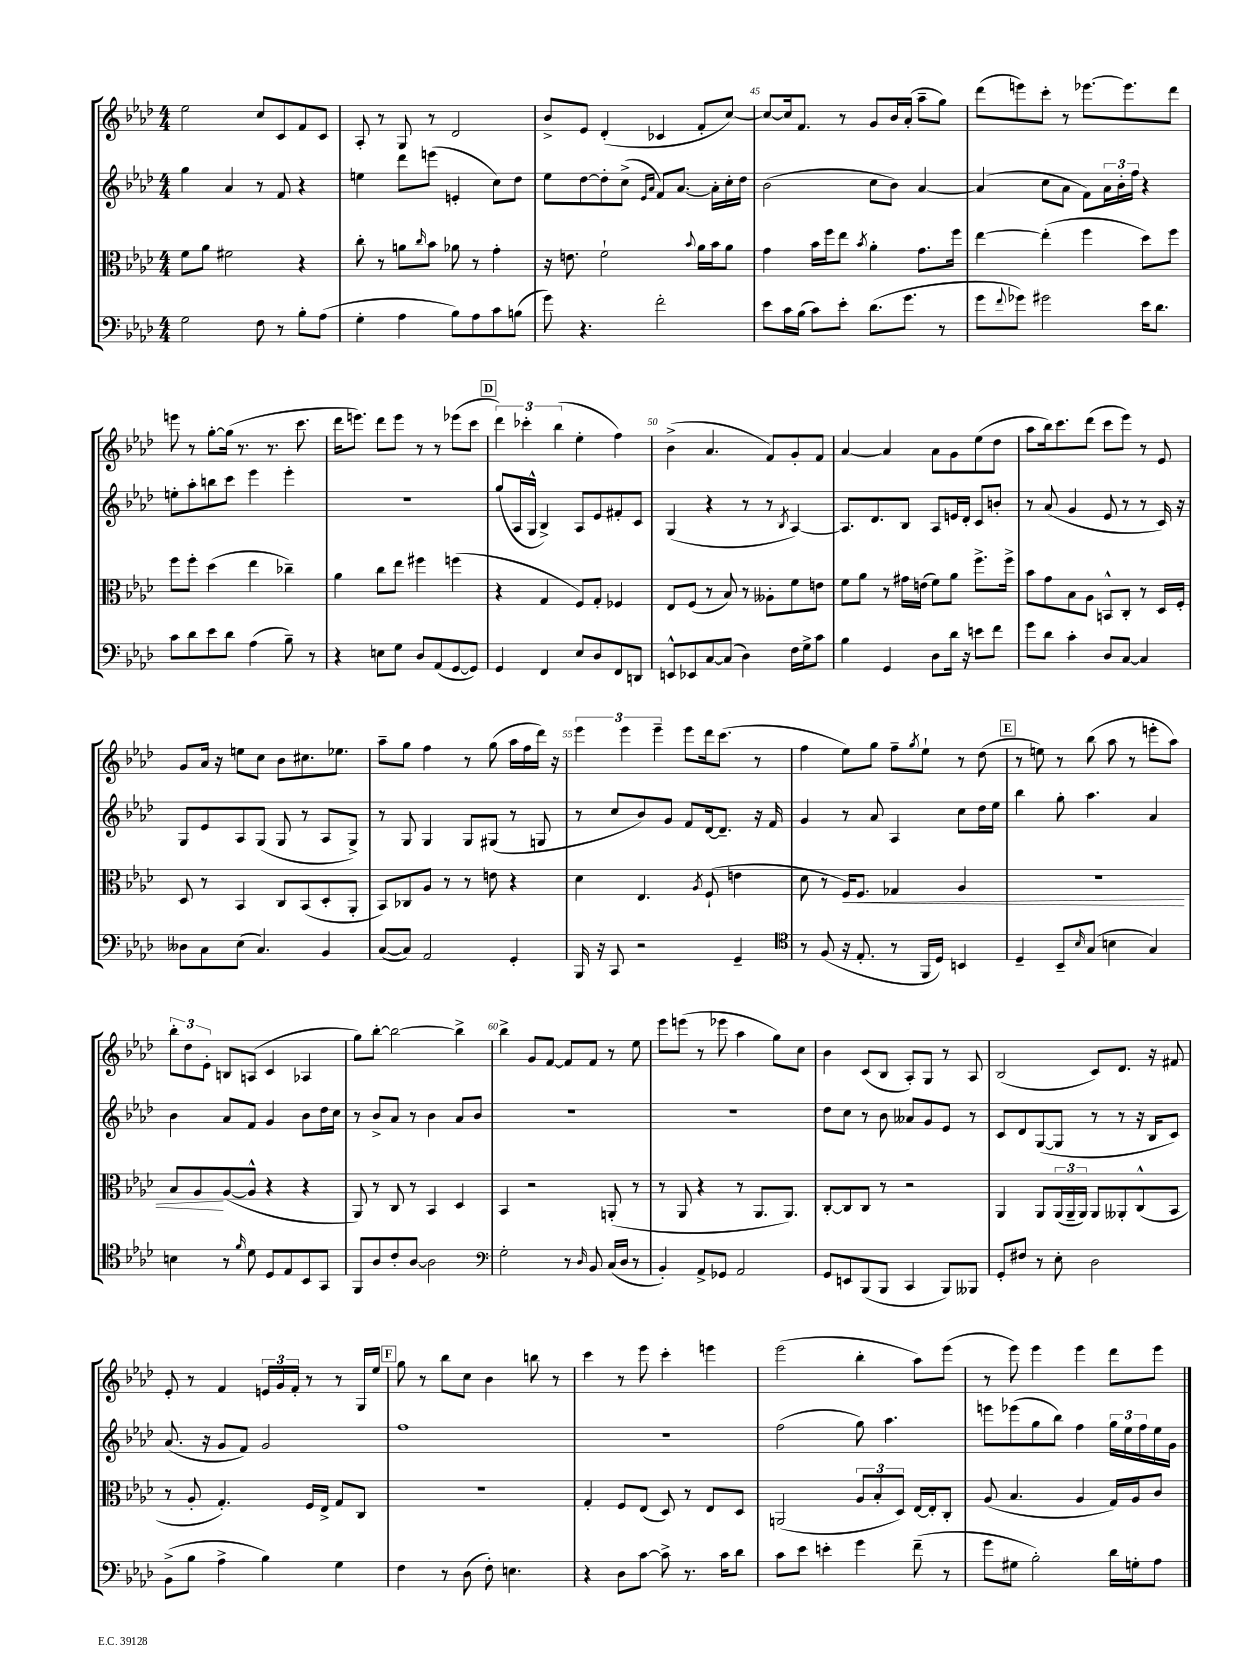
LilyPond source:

<<
\new StaffGroup <<
\new Staff = "s0" {
    \clef treble \key aes \major \numericTimeSignature \time 4/4
    ees''2 c''8 c'8 f'8 c'8 |
    aes8-. r8 g8 r8 des'2 |
    bes'8-> ees'8 des'4-.( ces'4 f'8-. c''8~) |
    c''8~ c''16 f'8. r8 g'8 bes'16 aes'16-.( aes''8-- g''8) |
    des'''8( e'''8) c'''8-. r8 ees'''8.~ ees'''8. des'''8 |
    e'''8 r8 g''8~-. g''16( r8. r8. c'''8. |
    des'''16 e'''8.) des'''8 e'''8 r8 r8 ees'''8( c'''8 |
    \mark \markup { \box "D" } \tuplet 3/2 { des'''4) ces'''4-. bes''4( } ees''4-. f''4) |
    bes'4->( aes'4. f'8) g'8-. f'8 |
    aes'4~ aes'4 aes'8 g'8 ees''8( des''8 |
    aes''8 bes''16) c'''8. des'''8( c'''8 ees'''8) r8 ees'8 |
    g'8 aes'16 r16 e''8 c''8 bes'8 cis''8. ees''8. |
    aes''8-- g''8 f''4 r8 g''8( aes''16 f''16 des'''16) r16 |
    \tuplet 3/2 { ees'''4 ees'''4 ees'''4-- } ees'''8 des'''16 c'''8.( r8 |
    f''4 ees''8) g''8 f''8-- \acciaccatura { g''8 } ees''8-! r8 des''8( |
    \mark \markup { \box "E" } r8 e''8) r8 bes''8( aes''8 r8 e'''8-. aes''8) |
    \tuplet 3/2 { bes''8-. des''8 ees'8-. } b8 a8( c'4 aes4 |
    g''8) bes''8~-. bes''2~ bes''4-> |
    bes''4-> g'8 f'8~ f'8 f'8 r8 ees''8 |
    ees'''8 e'''8( r8 ees'''8 aes''4 g''8) c''8 |
    bes'4 c'8( bes8 aes8-.) g8 r8 aes8 |
    bes2( c'8) des'8. r16 fis'8 |
    ees'8-. r8 f'4 \tuplet 3/2 { e'16 g'16 f'16-. } r8 r8 g16 ees''16 |
    \mark \markup { \box "F" } g''8 r8 bes''8 c''8 bes'4 b''8 r8 |
    c'''4 r8 ees'''8 c'''4-. e'''4 |
    ees'''2( bes''4-. aes''8) ees'''8( |
    r8 ees'''8) ees'''4 ees'''4 des'''8 ees'''8 \bar "|." |
}
\new Staff = "s1" {
    \clef treble \key aes \major \numericTimeSignature \time 4/4
    g''4 aes'4 r8 f'8 r4 |
    e''4 des'''8 e'''8( e'4-. c''8) des''8 |
    ees''8 des''8~ des''8-. c''8->( \grace { ees'16 aes'16 } f'8) aes'8.~ aes'16-. c''16-. des''16 |
    bes'2( c''8 bes'8) aes'4~ |
    aes'4( c''8 aes'8 f'8) \tuplet 3/2 { aes'16 bes'16-. f''16 } r4 |
    e''8-. aes''8-. b''8 c'''8 ees'''4 ees'''4-. |
    R1 |
    \mark \markup { \box "D" } g''8( aes16 g16-^ bes4->) aes8 ees'8 fis'8-. c'8 |
    g4( r4 r8 r8 \acciaccatura { bes8 } aes4~) |
    aes8. des'8. bes8 aes8 e'16 des'16-. c'8 b'8-. |
    r8 aes'8( g'4 ees'8 r8 r8 c'16) r16 |
    g8 ees'8 aes8 g8( g8 r8 aes8 g8->) |
    r8 g8 g4 g8 gis8( r8 g8 |
    r8 c''8 bes'8) g'8 f'8 des'16~ des'8.-- r16 f'16 |
    g'4 r8 aes'8 aes4 c''8 des''16 ees''16 |
    \mark \markup { \box "E" } bes''4 g''8-. aes''4. aes'4 |
    bes'4 aes'8 f'8 g'4 bes'8 des''16 c''16 |
    r8 bes'8-> aes'8 r8 bes'4 aes'8 bes'8 |
    R1 |
    R1 |
    des''8 c''8 r8 bes'8 aeses'8 g'8 ees'8 r8 |
    c'8 des'8 g8~( g8 r8 r8 r16 bes16 c'8) |
    aes'8.( r16 g'8 f'8) g'2 |
    \mark \markup { \box "F" } f''1 |
    R1 |
    f''2( g''8) aes''4. |
    e'''8 ees'''8( g''8 bes''8) f''4 \tuplet 3/2 { g''16 ees''16 f''16 } ees''16 g'16 \bar "|." |
}
\new Staff = "s2" {
    \clef alto \key aes \major \numericTimeSignature \time 4/4
    f'8 aes'8 fis'2 r4 |
    c''8-. r8 a'8 \grace { c''16 } bes'8 aes'8 r8 g'4-. |
    r16 e'8. f'2-! \appoggiatura { bes'8 } aes'16 bes'16 aes'8 |
    g'4 bes'16 f''16 ees''8 \acciaccatura { bes'8 } aes'4-. g'8. f''16 |
    ees''4~ ees''4-.( f''4 des''8) f''8 |
    f''8 f''8-. des''4( ees''4 ces''4--) |
    aes'4 c''8 ees''8 fis''4 f''4( |
    \mark \markup { \box "D" } r4 g4 f8) g8-. fes4 |
    ees8 f8( r8 bes8) r8 aeses8-. f'8 e'8 |
    f'8 aes'8 r8 gis'16 e'16( f'8) aes'8 f''8.-> f''16-> |
    bes'8 g'8 bes8 aes8 b,8-^ c8-. r8 des16 f16-. |
    des8 r8 bes,4 c8 bes,8( des8-. aes,8-. |
    bes,8) ces8 aes8 r8 r8 e'8 r4 |
    des'4 ees4. \acciaccatura { aes8 } f8-!( e'4 |
    des'8 r8 f16\<) f8. ges4 aes4 |
    \mark \markup { \box "E" } R1 |
    bes8 aes8\! aes8~( aes8-^ r4 r4 |
    aes,8) r8 c8 r8 bes,4 des4 |
    bes,4 r2 a,8-.( r8 |
    r8 aes,8 r4 r8 aes,8. aes,8.) |
    c8~-. c8 c8 r8 r2 |
    aes,4 aes,8 \tuplet 3/2 { aes,16( aes,16-- aes,16) } aes,8 aeses,8-. c8-^( bes,8 |
    r8 aes8-. g4.-.) f16 ees16-> g8 c8 |
    \mark \markup { \box "F" } R1 |
    g4-. f8 ees8( des8) r8 ees8 des8 |
    a,2( \tuplet 3/2 { aes8 bes8-. des8) } ees16~ ees16-. c8-. |
    aes8( bes4. aes4 g16) aes16 c'8 \bar "|." |
}
\new Staff = "s3" {
    \clef bass \key aes \major \numericTimeSignature \time 4/4
    g2 f8 r8 bes8-. aes8( |
    g4-. aes4 bes8) aes8 c'8 b8( |
    g'8) r4. f'2-. |
    ees'8 c'16 bes16( c'8) ees'8-. des'8.( g'8. r8 |
    g'8 \appoggiatura { f'8 } ges'8) gis'2 ees'16 des'8. |
    c'8 des'8 ees'8 des'8 aes4( bes8--) r8 |
    r4 e8 g8 des8 aes,8( g,8~ g,8) |
    \mark \markup { \box "D" } g,4 f,4 ees8 des8 f,8 d,8 |
    e,8-^ ees,8 c8~ c8( des4) f16 g16-> c'8 |
    bes4 g,4 des8 des'16 r16 e'8 f'8 |
    g'8 des'8 c'4-. des8 c8~ c4 |
    deses8 c8 ees8( c4.) bes,4 |
    c8~( c8) aes,2 g,4-. |
    bes,,16 r16 c,8 r2 g,4-- |
    \clef tenor r8 f8( r16 ees8.-. r8 f,16 des16) b,4 |
    \mark \markup { \box "E" } des4-- bes,8-- \grace { bes16 } g8( b4 g4) |
    b4 r8 \grace { f'16 } des'8 des8 ees8 bes,8 g,8 |
    f,8 aes8 c'8-. aes8~ aes2 |
    \clef bass g2-. r8 \grace { des16 } bes,8 c16( des16 r8 |
    bes,4-.) aes,8-> ges,8 aes,2 |
    g,8 e,8 bes,,8( bes,,8 c,4 bes,,8) beses,,8 |
    g,8-. fis8 r8 ees8-. des2 |
    bes,8->( bes8 aes4-> bes4) g4 |
    \mark \markup { \box "F" } f4 r8 des8( f8-.) e4. |
    r4 des8 c'8~ c'8-> r8. c'16 des'8 |
    c'8 ees'8 e'4-. g'4 f'8--( r8 |
    g'8 gis8 bes2-.) des'16 g16-. aes8 \bar "|." |
}
>>
>>
\layout { \context { \Score currentBarNumber = #42 \override BarNumber.break-visibility = ##(#f #t #t) barNumberVisibility = #(every-nth-bar-number-visible 5) } }
